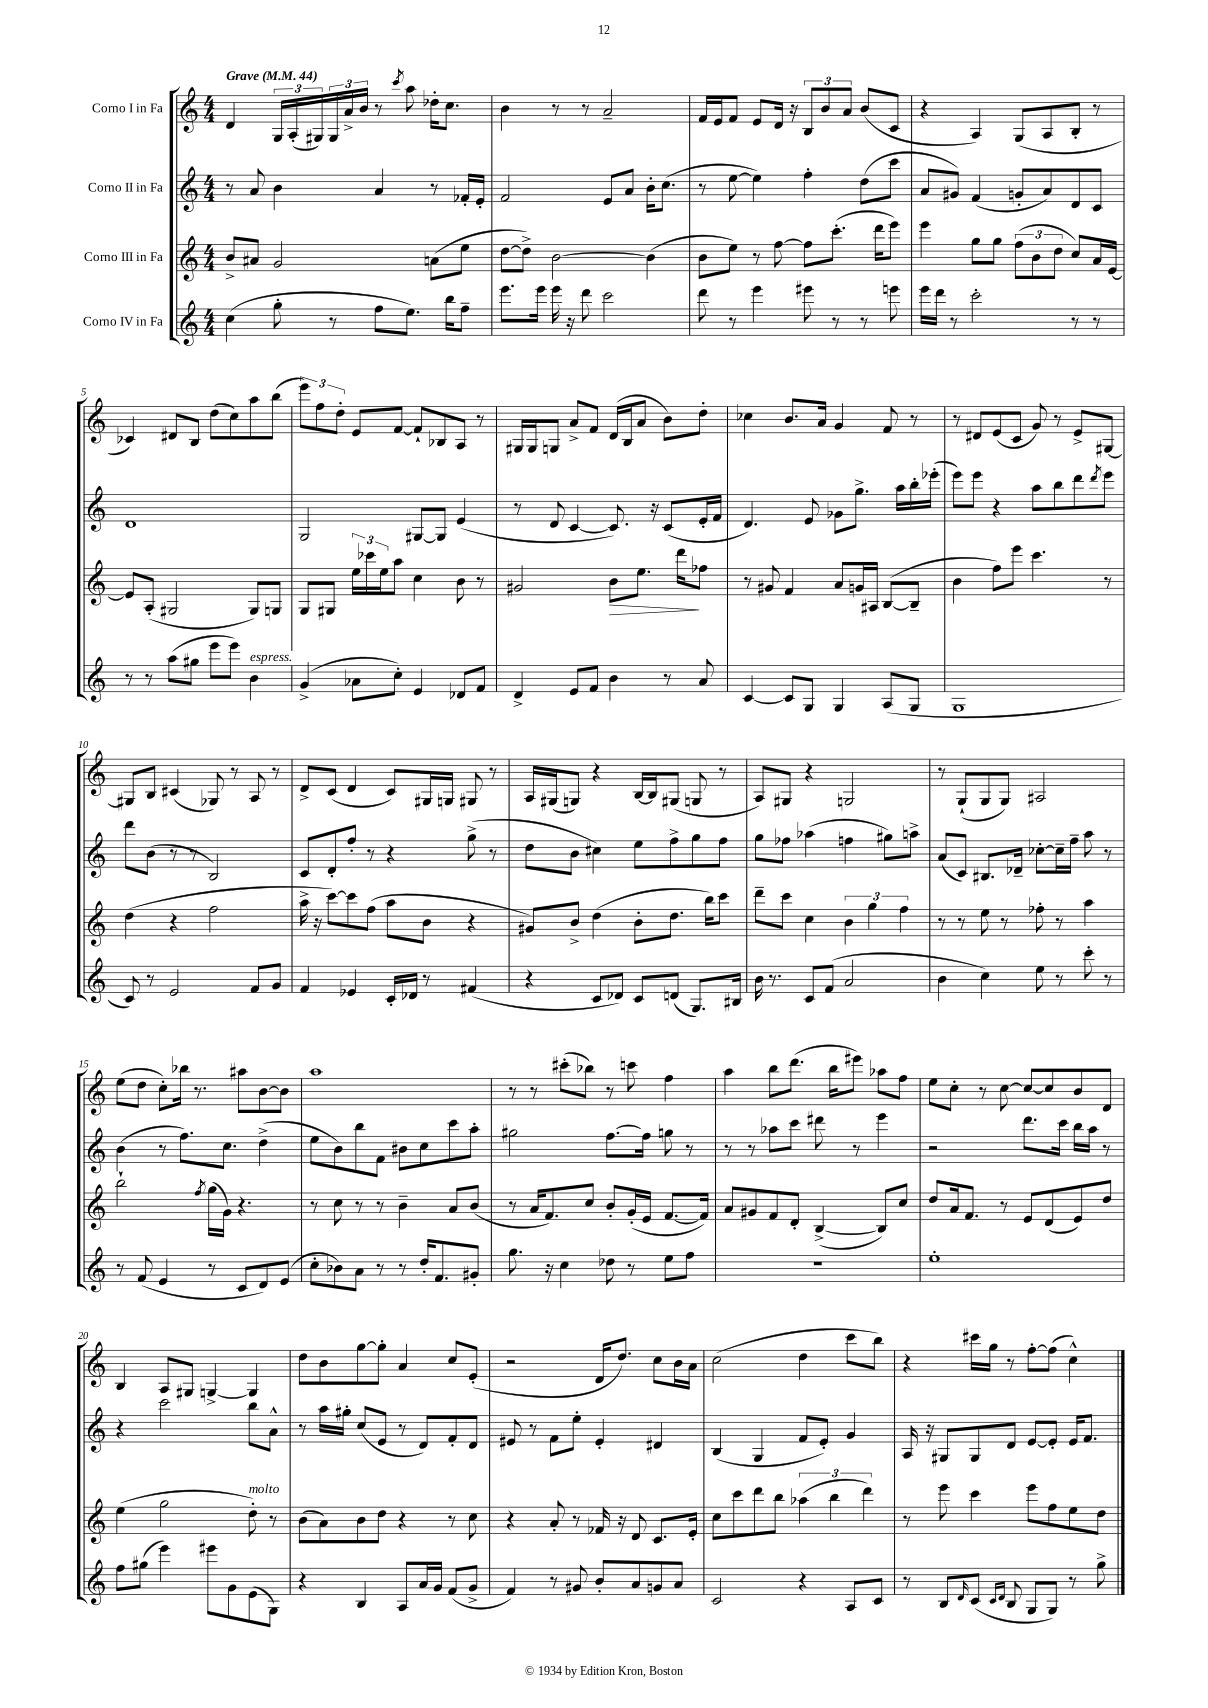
<<
\new StaffGroup <<
\new Staff = "s0" \with { instrumentName = "Corno I in Fa" } {
    \clef treble \key c \major \numericTimeSignature \time 4/4 \tempo "Grave" 4 = 44
    d'4 \tuplet 3/2 { g16 a16-.( gis16) } \tuplet 3/2 { gis16 a'16-> b'16 } r8 \acciaccatura { c'''8 } a''8 des''16-. c''8. |
    b'4 r8 r8 a'2-- |
    f'16 e'16 f'8 e'8 d'16 r16 \tuplet 3/2 { b8 b'8 a'8 } b'8( c'8 |
    r4 a4) g8( a8 b8-. r8 |
    ces'4) dis'8 b8 d''8( c''8) a''8 b''8( |
    \tuplet 3/2 { e'''8) f''8 d''8-. } e'8 f'8~ f'8-! bes8 a8 r8 |
    gis16 gis16 g8 a'8-> f'8 d'16( b16 a'8 b'8) d''8-. |
    ces''4 b'8. a'16 g'4 f'8 r8 |
    r8 dis'8 e'8( c'8 g'8) r8 e'8-> gis8~ |
    gis8 b8 cis'4( ges8) r8 a8 r8 |
    d'8-> c'8( d'4 c'8) gis16 g16 gis8 r8 |
    a16 gis16( g8) r4 b16~ b16 gis8( g8 r8 |
    a8) gis8 r4 g2 |
    r8 g8-!( g8 g8) ais2 |
    e''8( d''8 c''8-.) bes''16 r8. ais''8 b'8~ b'8 |
    a''1 |
    r8 r8 cis'''8-.( bes''8) r8 c'''8 f''4 |
    a''4 b''8 d'''8.( b''16 eis'''8) aes''8 f''8 |
    e''8 c''8-. r8 c''8~ c''8~ c''8 b'8 d'8 |
    b4 a8 gis8 g4~-> g4 |
    d''8 b'8 g''8~ g''8-. a'4 c''8 e'8-.( |
    r2 d'16 d''8.) c''8 b'16 a'16 |
    c''2( d''4 c'''8 b''8) |
    r4 cis'''16 g''16 r8 f''8~-. f''8( c''4-^) \bar "|." |
}
\new Staff = "s1" \with { instrumentName = "Corno II in Fa" } {
    \clef treble \key c \major \numericTimeSignature \time 4/4
    r8 a'8 b'4 a'4 r8 fes'16-. e'16-. |
    f'2 e'8 a'8 b'16-. c''8.( |
    r8 e''8~ e''4) f''4-. d''8( c'''8 |
    a'8 gis'8) f'4( g'8-. a'8) d'8 c'8 |
    d'1 |
    g2 gis8~ gis8 e'4( |
    r8 d'8 c'4~ c'8.) r16 c'8( e'16-. f'16 |
    d'4.) e'8 ges'8 g''8.-> a''16 b''16-. ees'''16-.( |
    e'''8) e'''8 r4 a''8 b''8 d'''8 \acciaccatura { d'''8 } e'''8 |
    d'''8 b'8( r8 r8 b2) |
    c'8 d'8-. f''8-. r8 r4 g''8->( r8 |
    d''8 b'8 cis''4) e''8 f''8-> g''8 f''8 |
    g''8 fes''8 aes''4( f''4 gis''8) a''8-> |
    a'8( c'8) bis8. des'16-- ces''8~-. ces''16-- f''16-- a''8 r8 |
    b'4( r8 f''8.) c''8. d''4->( |
    e''8 b'8) b''8 f'8 bis'8 c''8 c'''8 a''8-. |
    gis''2 f''8.~ f''16 g''8 r8 |
    r8 r8 aes''8 c'''8 dis'''8 r8 e'''4 |
    r2 d'''8. c'''16 b''16 a''16 r8 |
    r4 c'''2 b''8 a'8-^ |
    r8 a''16 gis''16-. c''8( e'8 r8 d'8) f'8-. d'8 |
    eis'8 r8 f'8 e''8-. eis'4-. dis'4 |
    b4( g4 f'8 e'8-.) g'4 |
    a16 r16 gis8 gis8 d'8 e'8~ e'8-. e'16 f'8. \bar "|." |
}
\new Staff = "s2" \with { instrumentName = "Corno III in Fa" } {
    \clef treble \key c \major \numericTimeSignature \time 4/4
    b'8-> ais'8 g'2 a'8( e''8 |
    d''8~ d''8->) b'2~ b'4( |
    b'8 e''8) r8 f''8~ f''8 c'''8.-.( d'''16 e'''8) |
    e'''4 g''8 g''8 \tuplet 3/2 { f''8( b'8 d''8 } c''8) a'16 e'16~ |
    e'8 a8-.( gis2 gis8) g8 |
    g8 gis8 \tuplet 3/2 { e''16 ces'''16 e''16 } a''8 c''4 b'8 r8 |
    gis'2 b'8\> e''8. d'''16\! fes''8 |
    r8 gis'8 f'4 a'8 g'16 ais16 b8~( b8-- |
    b'4 f''8) e'''8 c'''4. r8 |
    d''4( r4 f''2 |
    a''16-> r16 c'''8~) c'''8 f''8( a''8 b'8 r4 |
    gis'8) b'8-> d''4( b'8-. d''8. b''16) c'''8 |
    d'''8-- c'''8 c''4 \tuplet 3/2 { b'4 g''4 f''4 } |
    r8 r8 e''8 r8 fes''8-. r8 a''4 |
    b''2-! \acciaccatura { f''8 } g''16( g'16) r4. |
    r8 c''8 r8 r8 b'4-- a'8 b'8( |
    r8 a'16 f'8.) c''8 b'8-. g'16-.( e'16 f'8.~ f'16) |
    a'8 gis'8 f'8 d'8-. b4~->( b8) c''8 |
    d''8 a'16 f'8. r8 e'8 d'8( e'8) d''8 |
    e''4( g''2 d''8-.^\markup { \italic "molto" }) r8 |
    b'8( a'8) b'8 d''8 r4 r8 c''8 |
    r4 a'8-. r8 fes'16 r16 d'8 c'8. e'16-. |
    c''8 c'''8 d'''8 b''8 \tuplet 3/2 { aes''4( b''4 d'''4) } |
    r8 e'''8 c'''4 e'''8 f''8 e''8 d''8 \bar "|." |
}
\new Staff = "s3" \with { instrumentName = "Corno IV in Fa" } {
    \clef treble \key c \major \numericTimeSignature \time 4/4
    c''4( g''8-. r8 f''8 e''8.) b''16 f''8-- |
    e'''8. e'''16 e'''16 r16 d'''8 c'''2 |
    d'''8 r8 e'''4 eis'''8 r8 r8 e'''8 |
    e'''16 d'''16 r8 c'''2-. r8 r8 |
    r8 r8 a''8( gis''8 e'''8 e'''8) b'4^\markup { \italic "espress." } |
    g'4->( aes'8 c''8-.) e'4 des'8 f'8 |
    d'4-> e'8 f'8 b'4 r8 a'8 |
    c'4~ c'8 g8 g4 a8( g8 |
    g1 |
    c'8) r8 e'2 f'8 g'8 |
    f'4 ees'4 c'16-. des'16 r8 fis'4( |
    r4 c'8 des'8) c'8 d'8( g8.) bis16 |
    b'16 r8. c'8 f'8( a'2 |
    b'4 c''4) e''8 r8 c'''8-. r8 |
    r8 f'8( e'4 r8 c'8 d'8) e'8( |
    c''8-. bes'8) a'8 r8 r8 d''16-. f'8. gis'8-. |
    g''8. r16 c''4 des''8 r8 e''8 f''8 |
    R1 |
    e''1-. |
    f''8 gis''8( e'''4) eis'''8 g'8 e'8( g8) |
    r4 b4 a8 a'16 g'16 f'8( g'8-> |
    f'4) r8 gis'8 b'8-. a'8 g'8 a'8 |
    c'2 r4 a8 c'8 |
    r8 b8 \grace { d'16 } c'8( \grace { c'16 d'16 } b8 g8 g8) r8 g''8-> \bar "|." |
}
>>
>>
